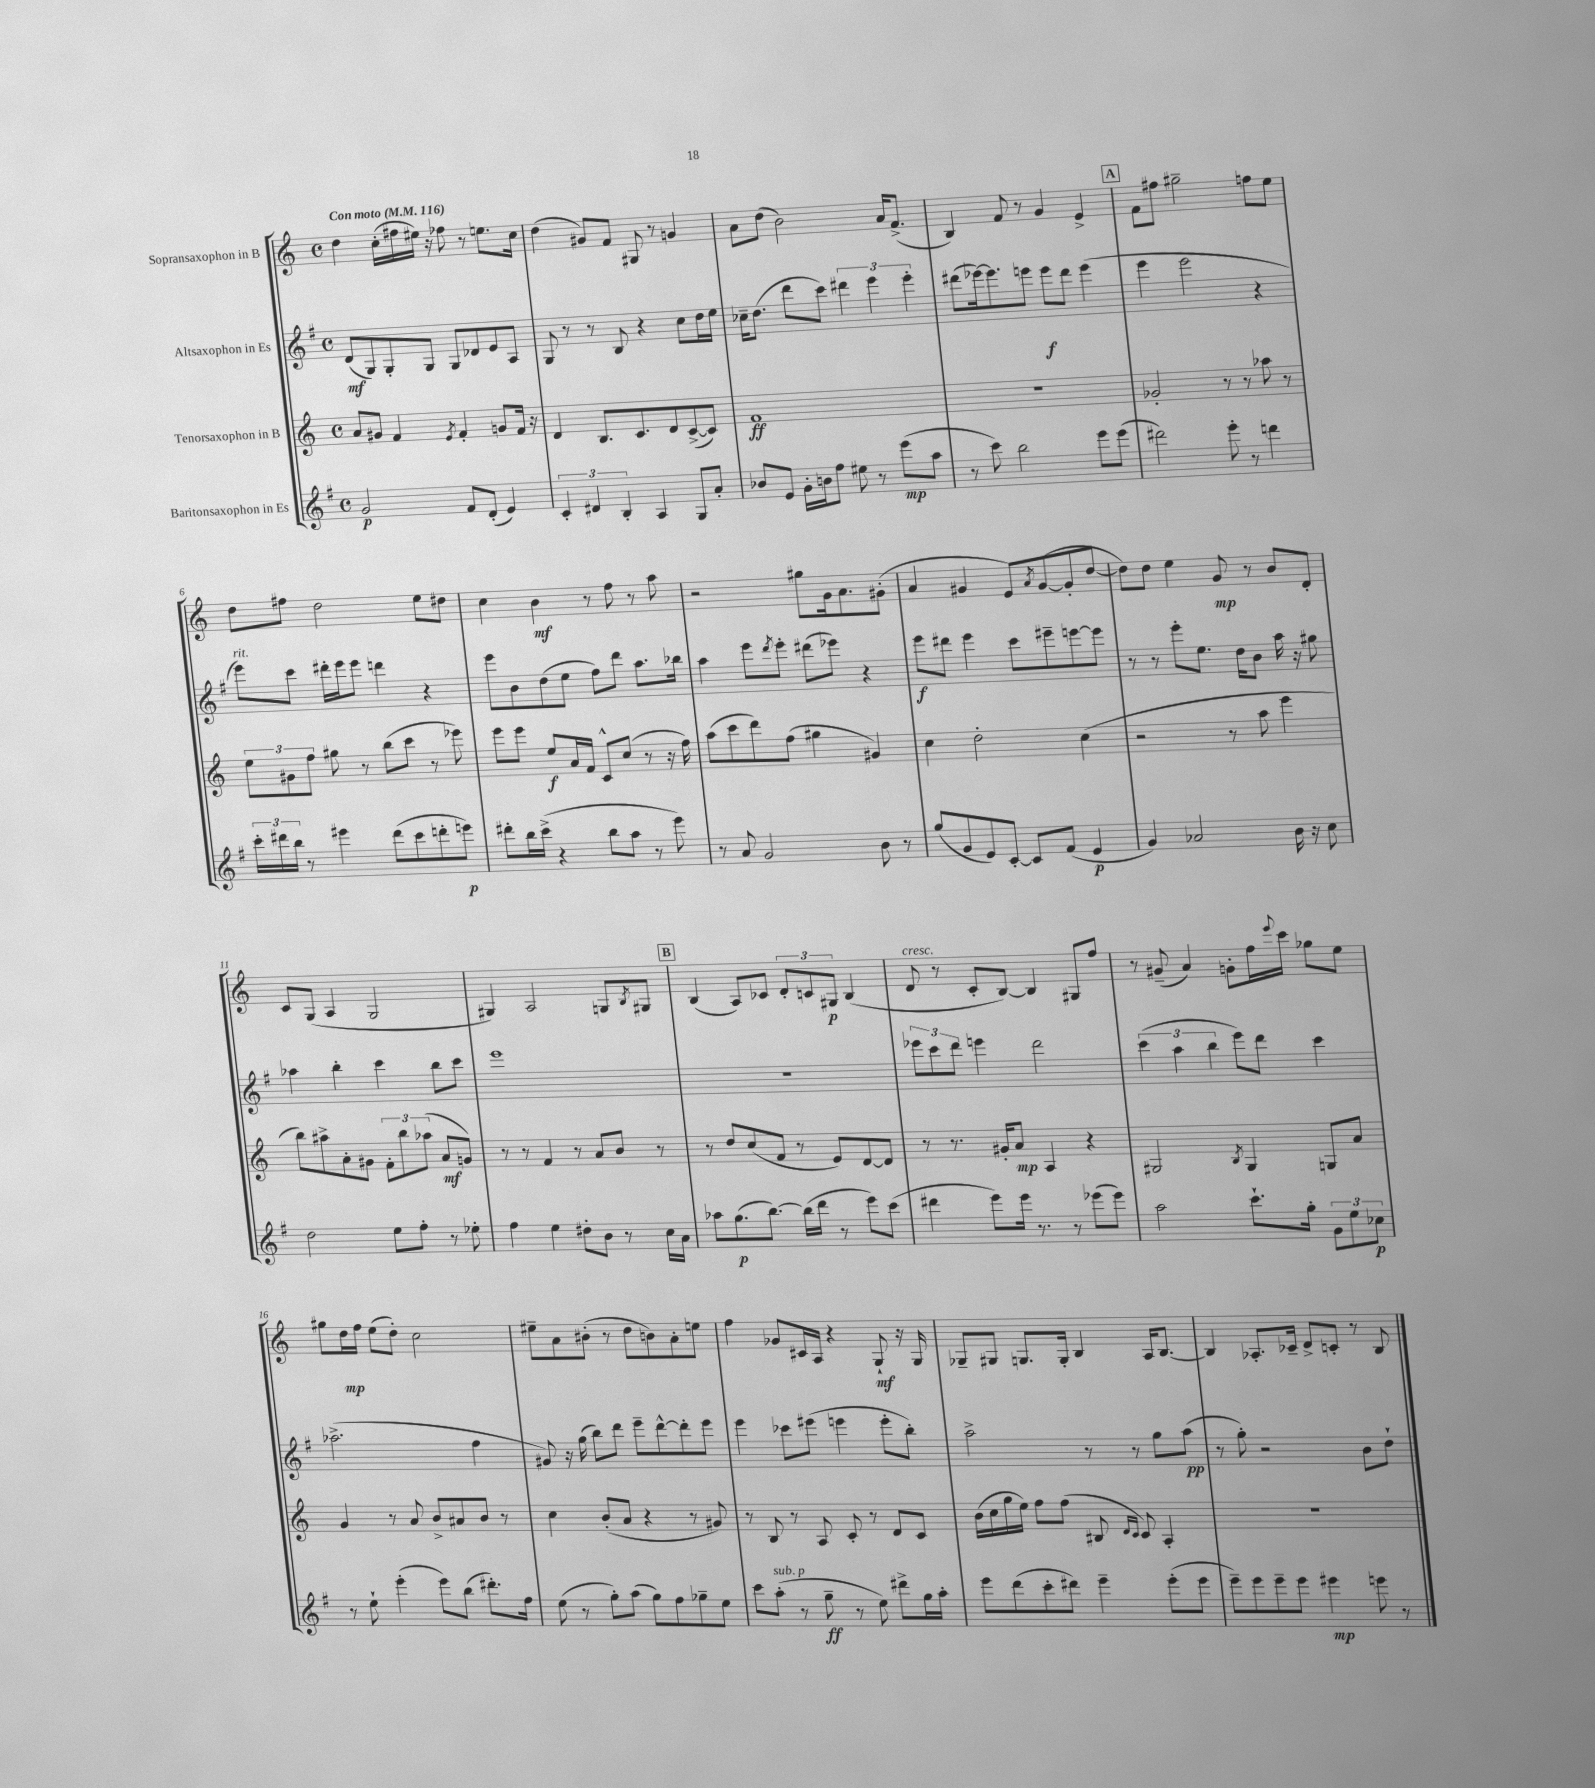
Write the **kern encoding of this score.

**kern	**kern	**kern	**kern
*staff4	*staff3	*staff2	*staff1
*clefG2	*clefG2	*clefG2	*clefG2
*k[f#]	*k[]	*k[f#]	*k[]
*M4/4	*M4/4	*M4/4	*M4/4
*met(c)	*met(c)	*met(c)	*met(c)
*MM116	*MM116	*MM116	*MM116
2g	8a	(8d	4dd
.	8g#	8G)	.
.	4f	8G'	(16cc'
.	.	.	16ff#
.	.	8G	16ee#)
.	.	.	16r
.	8qe	.	.
8f#	4f'	8G	8ff-
(8d'	.	8d-	8r
4e)	8g	8e	8.ee
.	16f	8A	.
.	16r	.	16cc
=	=	=	=
6c'	4d	8G	(4dd
.	.	8r	.
6d#	.	.	.
.	8.B	8r	8g#)
6B'	.	.	.
.	.	8B	8f
.	8.c	.	.
4A	.	4r	8G#
.	8d	.	8r
8G	([8c^	8cc	4g
8a'	8c])	16dd	.
.	.	16ee	.
=	=	=	=
8b-	1f	16cc-~	8a
.	.	(8.dd	.
8e	.	.	(8dd
16g'	.	8ddd	2b)
16b	.	.	.
8ff#	.	8ccc)	.
8ee#	.	6ddd#	.
8r	.	.	.
.	.	6eee	.
(8eee	.	.	16a
.	.	.	(8.f^
.	.	6eee'	.
8aa	.	.	.
=	=	=	=
8r	1r	(8ddd#	4B)
8ccc)	.	[16eee-)	.
.	.	8.eee-]	.
2bb	.	.	8f
.	.	8eee	8r
.	.	8eee	4g
.	.	8ddd#	.
8eee	.	(4eee	4e^
(8eee	.	.	.
=	=	=	=
2ddd#)	2g-'	4eee	8f
.	.	.	8ff#
.	.	2eee	2gg#~
8eee'	8r	.	.
8r	8r	.	.
4ddd	8aa-	4r	8ff
.	8r	.	8ee
=	=	=	=
24ccc'	12ee	8eee)	8dd
24ddd#	.	.	.
24bb	12g#	.	.
8r	.	8ccc	8ff#
.	12ff	.	.
4eee#	8gg#	16ddd#'	2dd
.	.	16eee	.
.	8r	8eee	.
(8ddd#	(8bb	4ddd	.
8ccc	8ccc	.	.
8ddd'	8r	4r	8ee
8eee)	8eee-)	.	8dd#
=	=	=	=
8ddd#'	8eee	8eee	4cc
16bb	8eee	8b	.
(16ccc^	.	.	.
4r	8ee	(8dd	4b
.	16a	8ee	.
.	16f	.	.
8bb	8c^^	8ff#)	8r
8aa	(8cc	8ddd	8ff
8r	8r	8.aa	8r
8eee)	16r	.	8aa
.	16ff)	16bb-	.
=	=	=	=
8r	(8aa	4aa	2r
8a	8ccc	.	.
2g	8ddd)	8eee	.
.	.	8qddd	.
.	(8ff	8eee'	.
.	4gg#	(8ddd#	8gg#
.	.	8eee-)	16g
.	.	.	8.a
8b	4g#)	4r	.
8r	.	.	(8g#'
=	=	=	=
(8gg	4cc	8eee	4a
8g	.	8ddd#	.
8e)	2dd'	4eee	4g#
[8c'	.	.	.
8c]	.	8ccc	8e)
.	.	.	8qa
(8f#	.	8eee#~	([8g#
4e	(4cc	[8eee	8g#']
.	.	8eee]	[8dd
=	=	=	=
4g)	2r	8r	8dd])
.	.	8r	8dd
2a-	.	8eee'	4ee
.	.	8.ee	.
.	8r	.	8g
.	.	16dd	.
.	8aa	8b	8r
16b	4eee	16aa	8b
16r	.	16r	.
8cc	.	8gg#	8d'
=	=	=	=
2dd	8bb)	4aa-	8c
.	8aa#^	.	(8G
.	8a'	4bb'	4A
.	8g#	.	.
8ee	12f'	4ccc	2G
.	12bb	.	.
8ff#'	.	.	.
.	(12aa-	.	.
8r	8a	8bb	.
8ee-'	8g)	8ccc	.
=	=	=	=
4ff#	8r	1eee	4G#)
.	8r	.	.
4ee	4f	.	2A
8dd#'	8r	.	.
8b	8a	.	.
8r	8b	.	8G
.	.	.	8qB
16cc	8r	.	8G#
16a	.	.	.
=	=	=	=
8aa-	8r	1r	(4B
(8.gg	8dd	.	.
.	(8cc	.	8A)
[8.bb)	.	.	.
.	8f	.	8c-
(16bb]	8r	.	12d'
16ddd	.	.	.
.	.	.	12c
8r	8e)	.	.
.	.	.	12G#
8eee)	[8d	.	(4B
(8ccc	8d]	.	.
=	=	=	=
4ddd#	8r	12eee-	8d
.	.	12ccc	.
.	8.r	.	8r
.	.	12ddd	.
8eee)	.	4eee	8c'
.	16g#'	.	.
16eee	8a	.	[8B)
8.r	.	.	.
.	4A	2ddd	4B]
8r	.	.	.
(8eee-	4r	.	8G#
8eee-)	.	.	8ff
=	=	=	=
2aa	2G#	(6ccc	8r
.	.	.	(8g#~
.	.	6aa	.
.	.	.	4a)
.	.	6bb	.
.	8qB	.	.
8.ccc`	4G#	8eee)	8g'
.	.	8ddd	16ff
.	.	.	8qqeee
16gg'	.	.	16ccc
12g	8G	4ccc	8gg-
12ee	.	.	.
.	8a	.	8ee
12cc-	.	.	.
=	=	=	=
8r	4g	(2.aa-^	8gg#
8ee`	.	.	16dd
.	.	.	16ff
(4eee'	8r	.	(8ee
.	8a	.	8dd')
8eee)	8b^	.	2cc
(8bb	8a#	.	.
8.ddd#')	8b	4ff#	.
.	8r	.	.
16ff#	.	.	.
=	=	=	=
(8ee	4cc	8g#)	8ee#~
8r	.	16r	8a
.	.	(16gg	.
8gg')	(8b'	8bb)	(8b#'
(8aa	8a	8ddd	8r
8gg)	4r	8eee~	8dd
8ff#	.	[8ddd^^	8b)
8gg-~	8r	8ddd']	8a'
8ee	8g#)	8eee	8ee
=	=	=	=
8ccc	8r	4eee	4ff
(8aa'	8B	.	.
8r	8r	8ccc-	8g-
8gg~	8A	(8eee#	16c#
.	.	.	16A
8r	8c'	4eee	4r
8ee)	8r	.	.
8ddd#^	8d	8eee'	8G`
16gg	8c	8bb')	16r
16aa'	.	.	16G
=	=	=	=
8eee	(16b	2aa^	8G-~
.	16cc	.	.
(8ddd	16gg	.	8G#
.	16ee)	.	.
8ccc'	8ff	.	8.G
8ddd#)	(8ff	.	.
.	.	.	16G'
4eee~	8B#	8r	4B
.	16qqd	.	.
.	16qqc	.	.
.	8c)	8r	.
(8eee'	4A'	8gg	16A
.	.	.	[8.B
8eee	.	(8aa	.
=	=	=	=
8eee~)	1r	8r	4B]
8eee	.	8gg')	.
8eee~	.	2r	8.A-'
8eee	.	.	.
.	.	.	16c-~
4eee#	.	.	8d^
.	.	.	8c'
8eee	.	8b	8r
8r	.	8dd`	8B
==	==	==	==
*-	*-	*-	*-
